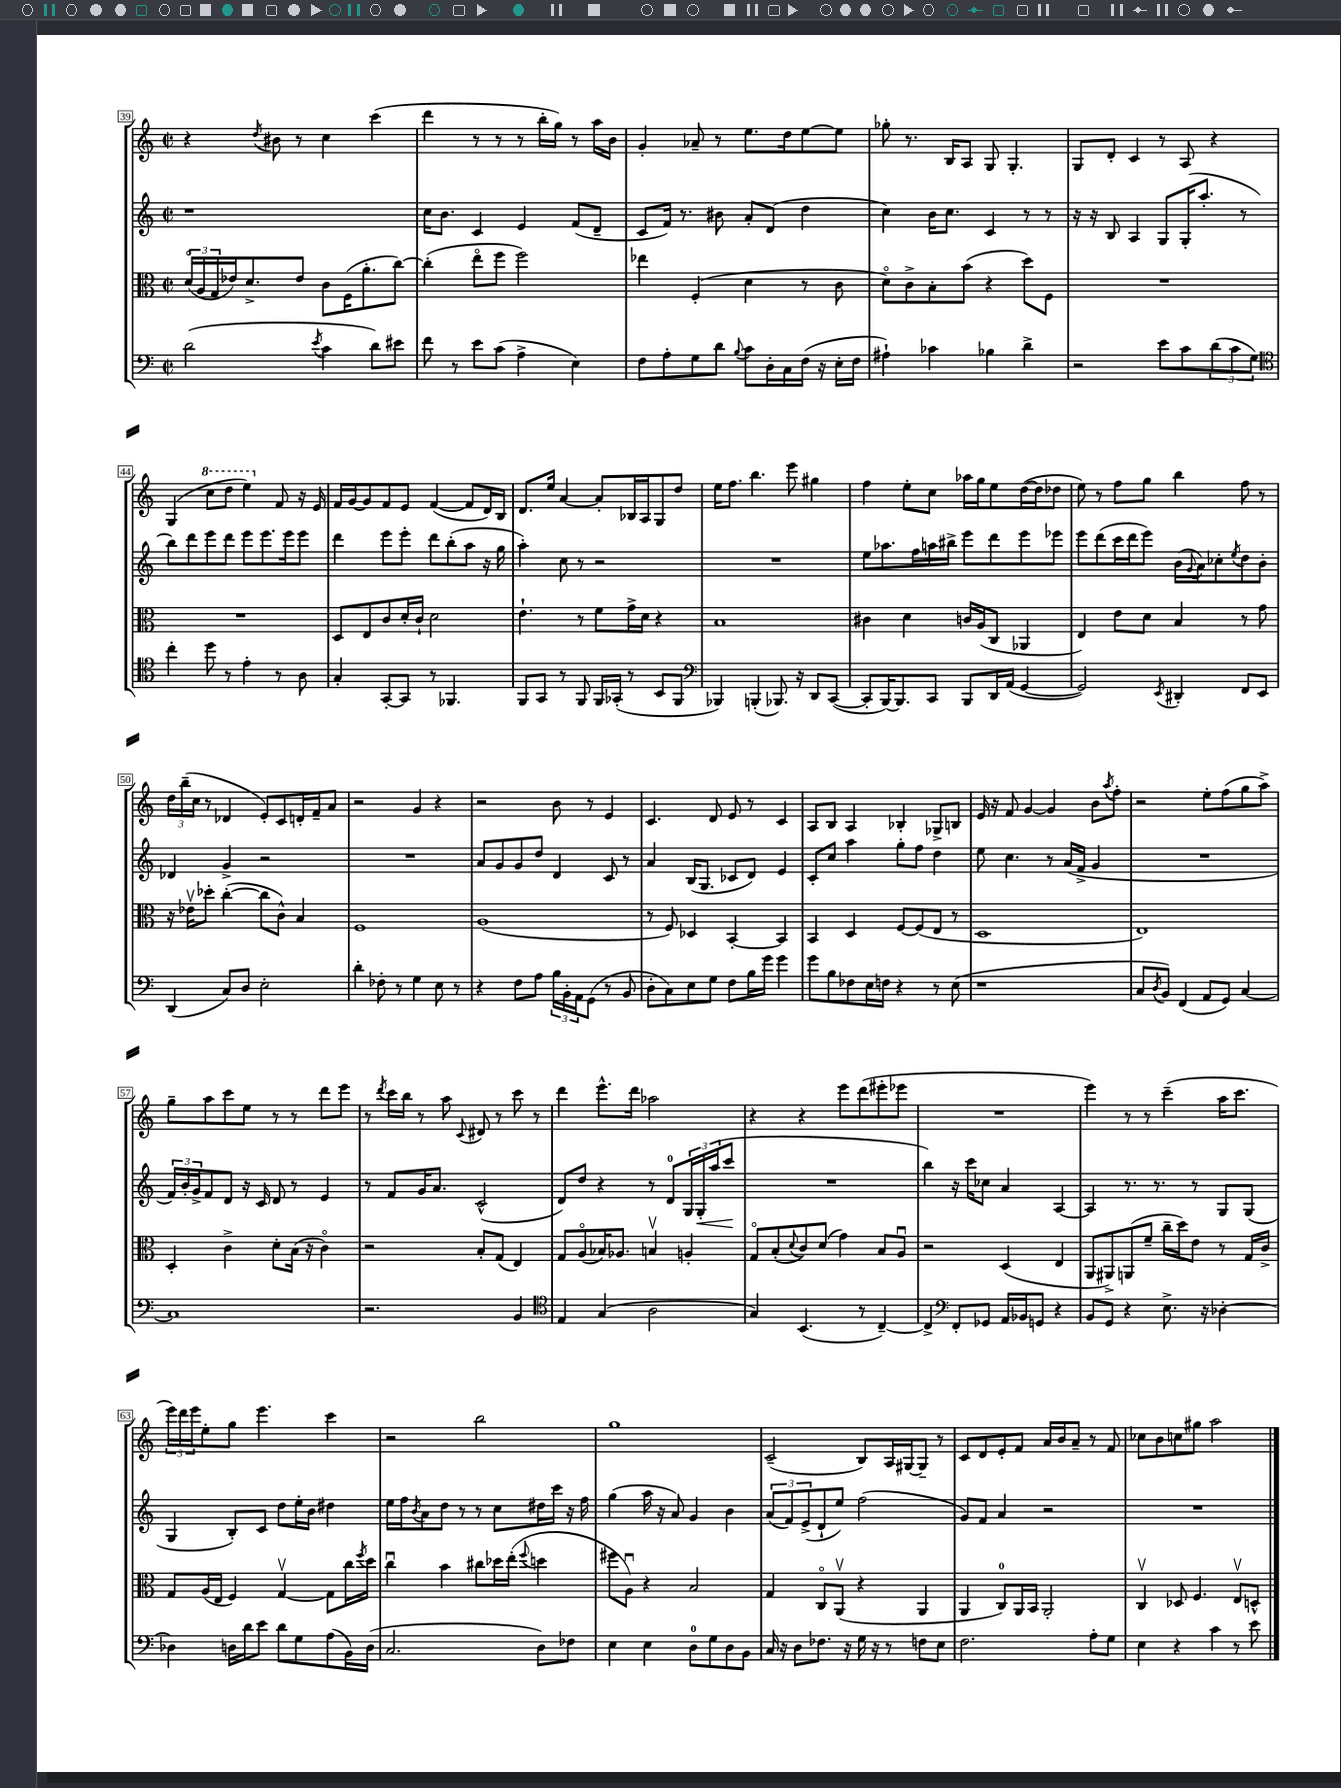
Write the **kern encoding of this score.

**kern	**kern	**kern	**kern
*staff4	*staff3	*staff2	*staff1
*clefF4	*clefC3	*clefG2	*clefG2
*k[]	*k[]	*k[]	*k[]
*M2/2	*M2/2	*M2/2	*M2/2
*met(c|)	*met(c|)	*met(c|)	*met(c|)
(2d\	(24do/LL	1r	4r
.	24A/	.	.
.	24G/	.	.
.	16e-/J)	.	.
.	8.d^/	.	.
.	.	.	8qdd/
.	.	.	8b#\
.	8e-/J	.	8r
8qe/	.	.	.
4c\	8c\L	.	4cc\
.	(16F\K	.	.
.	8.a'\	.	.
8d\L)	.	.	(4ccc\
8e#\J	[8cc\J)	.	.
=	=	=	=
8f\	(4cc'\]	16cc\LK	4ddd\
.	.	8.b\J	.
8r	.	.	.
8e\L	8eeo\L	4c/	8r
(8c\J	8ff\J	.	8r
4A^\	2ff\)	4e/	8r
.	.	.	16bb'\LL
.	.	.	16gg\JJ)
4E\)	.	(8f/L	8r
.	.	8d~/J	16aa\LL
.	.	.	16b\JJ
=	=	=	=
8F\L	4ee-\	8c/L	4g'/
8A'\	.	16f/Jk)	.
.	.	8.r	.
8G\	(4F'/	.	8a-~/
8d\J	.	8b#\	8r
8qqB/	.	.	.
8c\L	4d\	8a'/L	8.ee\L
16D'\L	.	(8d/J	.
16C\	.	.	16dd\k
(16F\JJ	8r	4dd\	[8ee\
16r	.	.	.
16E'\LL	8c\	.	8ee\]J
16F\JJ	.	.	.
=	=	=	=
4A#`\)	8do\L)	4cc\)	8gg-'\
.	8c^\	.	8.r
4c-\	8B'\	16b\LK	.
.	.	8.cc\J	16B/LK
.	(8b\J	.	8A/J
4B-\	4r	4c/	8G/
.	.	.	4.G'/
4d^\	8dd\L)	8r	.
.	8F\J	8r	.
=	=	=	=
2r	1r	16r	8G/L
.	.	16r	.
.	.	8B/	8d'/J
.	.	4A/	4c/
8e\L	.	8G/L	8r
8c\	.	(16G'/K	8A/
.	.	8.aa'/J	.
(12d\	.	.	4r
12c\	.	.	.
.	.	8r	.
12G\J)	.	.	.
=	=	=	=
*clefC4	*	*	*
4cc'\	1r	8bb\L)	(4G/
.	.	8ddd\	.
8dd\	.	8eee\	8ccc\L
8r	.	8ddd\J	8ddd\J
4e'\	.	8eee\L	4eee\)
.	.	8.eee\	.
8r	.	.	8f/
.	.	16eee\k	.
8A\	.	8eee\J	16r
.	.	.	16e/
=	=	=	=
4G'/	8D/L	4ddd\	16f/LL
.	.	.	[16g/J
.	8E/	.	8g/]
[8GG'/L	8c/	8eee\L	8f/
8GG/]J	16d'/L	8eee'\J	8e/J
.	16c`/JJ	.	.
8r	2d\	8ddd\L	([4f/
4.FF-/	.	(8bb'\	.
.	.	8aa\J	8f/]L
.	.	16r	16d/L)
.	.	16gg\	16B/JJ
=	=	=	=
8FF/L	4.e`\	4aa'\)	8.d/L
8GG/J	.	.	.
.	.	.	16ee/Jk
8r	.	8cc\	[4a/
8FF/	8r	8r	.
16FF/LL	8f\L	2r	8a'/]L
(16GG-'/JJ	.	.	.
8r	16g^\L	.	16B-/L
.	16d\JJ	.	16A/J
8BB/L	4r	.	8G/
8FF/J	.	.	8dd/J
=	=	=	=
*clefF4	*	*	*
4BBB-/)	1B	1r	16ee\LK
.	.	.	8.ff\J
(4BBB'/	.	.	4.bb\
8.BBB-/)	.	.	.
.	.	.	8eee\
16r	.	.	.
8DD/L	.	.	4gg#\
([8CC/J	.	.	.
=	=	=	=
8CC'/]L	4c#\	8ee\L	4ff\
[16BBB/K)	.	8.aa-\	.
8.BBB/]	.	.	.
.	4d\	.	8ee'\L
.	.	16ff\L	.
8CC/J	.	16aa\	8cc\J
.	.	16bb#^\JJ	.
8BBB/L	16c/LL	8eee\L	16aa-\LL
.	(16A/J	.	16gg\J
16DD/L	8C/J	8ddd\	8ee\
(16AA/JJ	.	.	.
[4GG/	4AA-/	8eee\	([16dd\L
.	.	.	16dd\]J
.	.	8eee-\J	8dd-\J
=	=	=	=
2GG/])	4E/)	8eee\L	8ee\)
.	.	(8ddd\	8r
.	8e\L	16ccc\L	8ff\L
.	.	16ddd\J	.
.	8d\J	8eee\J)	8gg\J
8qEE/	.	.	.
4DD#'/	4B/	(16b\LL	4bb\
.	.	8qqg/	.
.	.	16a\J)	.
.	.	8cc-'\	.
.	.	8qee/	.
8FF/L	8r	8dd\	8ff\
8EE/J	8g\	8b'\J	8r
=	=	=	=
(4DD/	16r	4d-/	24dd\LL
.	.	.	(24bb~\
.	16e-v\LK	.	.
.	.	.	24cc\JJ
.	8dd-'\J	.	8r
8C/L)	([4cc'\	4g^/	4d-/
8D/J	.	.	.
2E'\	8cc\]L	2r	8e'/L)
.	8c^^\J)	.	8c/
.	4B/	.	16d'/L
.	.	.	16f~/J
.	.	.	8a/J
=	=	=	=
4d'\	1F	1r	2r
8F-'\	.	.	.
8r	.	.	.
4G\	.	.	4g/
8E\	.	.	4r
8r	.	.	.
=	=	=	=
4r	(1A	8a/L	2r
.	.	8g/	.
8F\L	.	8g/	.
8A\J	.	8dd/J	.
24B\LL	.	4d/	8b\
24BB'\	.	.	.
24AA\J	.	.	.
(8GG\J	.	.	8r
8r	.	8c/	4e/
8BB/	.	8r	.
=	=	=	=
8D'\L	8r	4a/	4.c/
8C\)	8F/)	.	.
8E\	4D-/	(16B/LK	.
.	.	8.G/J	.
8G\J	.	.	8d/
8F\L	[4BB'/	8c-/L	8e/
16B\L	.	8d/J)	8r
16g\JJ	.	.	.
4g\	4BB/]	4e/	4c/
=	=	=	=
8g\L	4BB/	8c'/L	8A/L
8B\	.	8cc/J	8B/J
8F-\	4D/	4aa\	4A/
16E\L	.	.	.
16F\JJ	.	.	.
4r	[8F/L	8gg'\L	4B-'/
.	(8F/]	8ff\J	.
8r	8E/J	4dd\	8G-^/L
(8E\	8r	.	8B/J
=	=	=	=
1r	1D	8ee\	16e/
.	.	.	16r
.	.	4.cc\	8f/
.	.	.	[4g/
.	.	8r	4g/]
.	.	(16a/LL	.
.	.	16f^/JJ	.
.	.	4g/	8b\L
.	.	.	8qaa/
.	.	.	8ff'\J
=	=	=	=
8C/L	1E)	1r	2r
8qD/	.	.	.
8BB/J)	.	.	.
(4FF/	.	.	.
8AA/L	.	.	8ee'\L
8GG/J)	.	.	(8ff\
[4C/	.	.	8gg\
.	.	.	8aa^\J)
=	=	=	=
1C]	4D'/	24f/LL)	8gg~\L
.	.	24b'/	.
.	.	24g^/J	.
.	.	8f/	8aa\
.	4c^\	8d/J	8ccc\
.	.	16r	8ee\J
.	.	16c/	.
.	8d'\L	8d/	8r
.	(16B\Jk	8r	8r
.	16r	.	.
.	4co\)	4e/	8ddd\L
.	.	.	8eee\J
=	=	=	=
2.r	2r	8r	8r
.	.	.	8qddd/
.	.	8f/L	16ccc\LL
.	.	.	16bb\JJ
.	.	16g/K	8r
.	.	8.a/J	.
.	.	.	8aa\
.	.	.	8qqc/
.	8B'/L	(2c^^/	8d#/
.	(8G/J	.	8r
4BB/	4E/)	.	8ccc\
.	.	.	8r
=	=	=	=
*clefC4	*	*	*
4E/	8G/L	8d/L)	4ddd\
.	(8Ao/	8dd/J	.
(4G/	16B-/K)	4r	8.eee^^\L
.	8.A-/J	.	.
.	.	.	16ddd\Jk
2A\	4Bv/	8r	2aa-\
.	.	8d/L	.
.	4A'/	24G/L	.
.	.	24G'/	.
.	.	(24aa/J	.
.	.	8ccc/J	.
=	=	=	=
4G/)	8Go/L	1r	4r
.	(8B'/	.	.
.	8qqd/	.	.
(4.BB/	8c/)	.	4r
.	(8d/J	.	.
.	4g\)	.	8eee\L
8r	.	.	(8ddd\
[4C~/)	8B/L	.	8eee#'\
.	8Au/J	.	8eee-\J
=	=	=	=
4C^/]	2r	4bb\)	1r
*clefF4	*	*	*
8FF'/L	.	16r	.
.	.	16ccc\LK	.
8GG-/J	.	8cc-\J	.
16AA/LL	(4D/	4a/	.
16BB-/J	.	.	.
8GG/J	.	.	.
4r	4E/	[4A/	.
=	=	=	=
8BB/L	8AA/L	4A/]	4eee\)
8GG/J	8AA#^/)	.	.
4r	(8AA/	8.r	8r
.	8f~/J	.	8r
.	.	8.r	.
8.E^\	16cc~\LL	.	(4ccc~\
.	16dd\J)	.	.
.	8e\J	8r	.
16r	.	.	.
[4D-'\	8r	8G/L	16aa\LK
.	.	.	8.ccc\J
.	16G/LL	(8G/J	.
.	16c^/JJ	.	.
=	=	=	=
4D-\]	8G/L	4G/	24eee\LL)
.	.	.	24ddd\
.	.	.	24eee\J
.	(16A/L	.	8ee'\
.	16E/JJ	.	.
16D\LL	4F/)	8B'/L)	8gg\J
16d\J	.	.	.
8e\J	.	8c/J	4.eee\
8d\L	[4Gv/	8dd\L	.
8G\	.	16ee'\L	.
.	.	16b\JJ	.
(8A\	8G\]L	4dd#\	4ccc\
16BB\L)	16cc\L	.	.
.	8qff/	.	.
(16D\JJ	16dd\JJ	.	.
=	=	=	=
2.C/	4ccu\	16ee\LL	2r
.	.	16ff\J	.
.	.	8qb/	.
.	.	8a\	.
.	4b\	8dd\J	.
.	.	8r	.
.	8cc#\L	8r	2bb\
.	16dd-\L	8cc\L	.
.	(16ee'\JJ	.	.
.	8qqff/	.	.
8D\L)	4dd\	16dd#\L	.
.	.	16ccc\JJ	.
8F-\J	.	16r	.
.	.	16ff\	.
=	=	=	=
4E\	8ff#\L	(4gg\	1gg
.	8Au\J)	.	.
4E\	4r	16aa\	.
.	.	16r	.
.	.	8a/)	.
8D\L	2B/	4g/	.
8G\	.	.	.
8D\	.	4b\	.
8BB\J	.	.	.
=	=	=	=
16C/	4G/	(12a/L	(2c~/
16r	.	.	.
.	.	12f/)	.
8D\L	.	.	.
.	.	(12e^/	.
8.F-\J	8Co/L	8d`/	.
.	(8AAv/J	8ee/J)	.
16r	.	.	.
16G\	4r	(2ff\	8B/L)
16r	.	.	.
8r	.	.	16A/L
.	.	.	[16G#/J
8F\L	4AA/	.	8G#~/]J
8E\J	.	.	8r
=	=	=	=
2.F\	4AA/	8g/L)	8c/L
.	.	8f/J	8d/
.	8C/L)	4a/	8e'/
.	16AA/L	.	8f/J
.	16BB/JJ	.	.
.	2AA'/	2r	16a/LL
.	.	.	16b/J
.	.	.	8a~/J
8A'\L	.	.	8r
8G\J	.	.	8f/
=	=	=	=
4E\	4Cv/	1r	8cc-\L
.	.	.	8b\
4r	8D-/	.	8cc\
.	4.F/	.	8gg#\J
4c\	.	.	2aa\
8r	8Ev/L	.	.
8e\	8D^^/J	.	.
==	==	==	==
*-	*-	*-	*-
